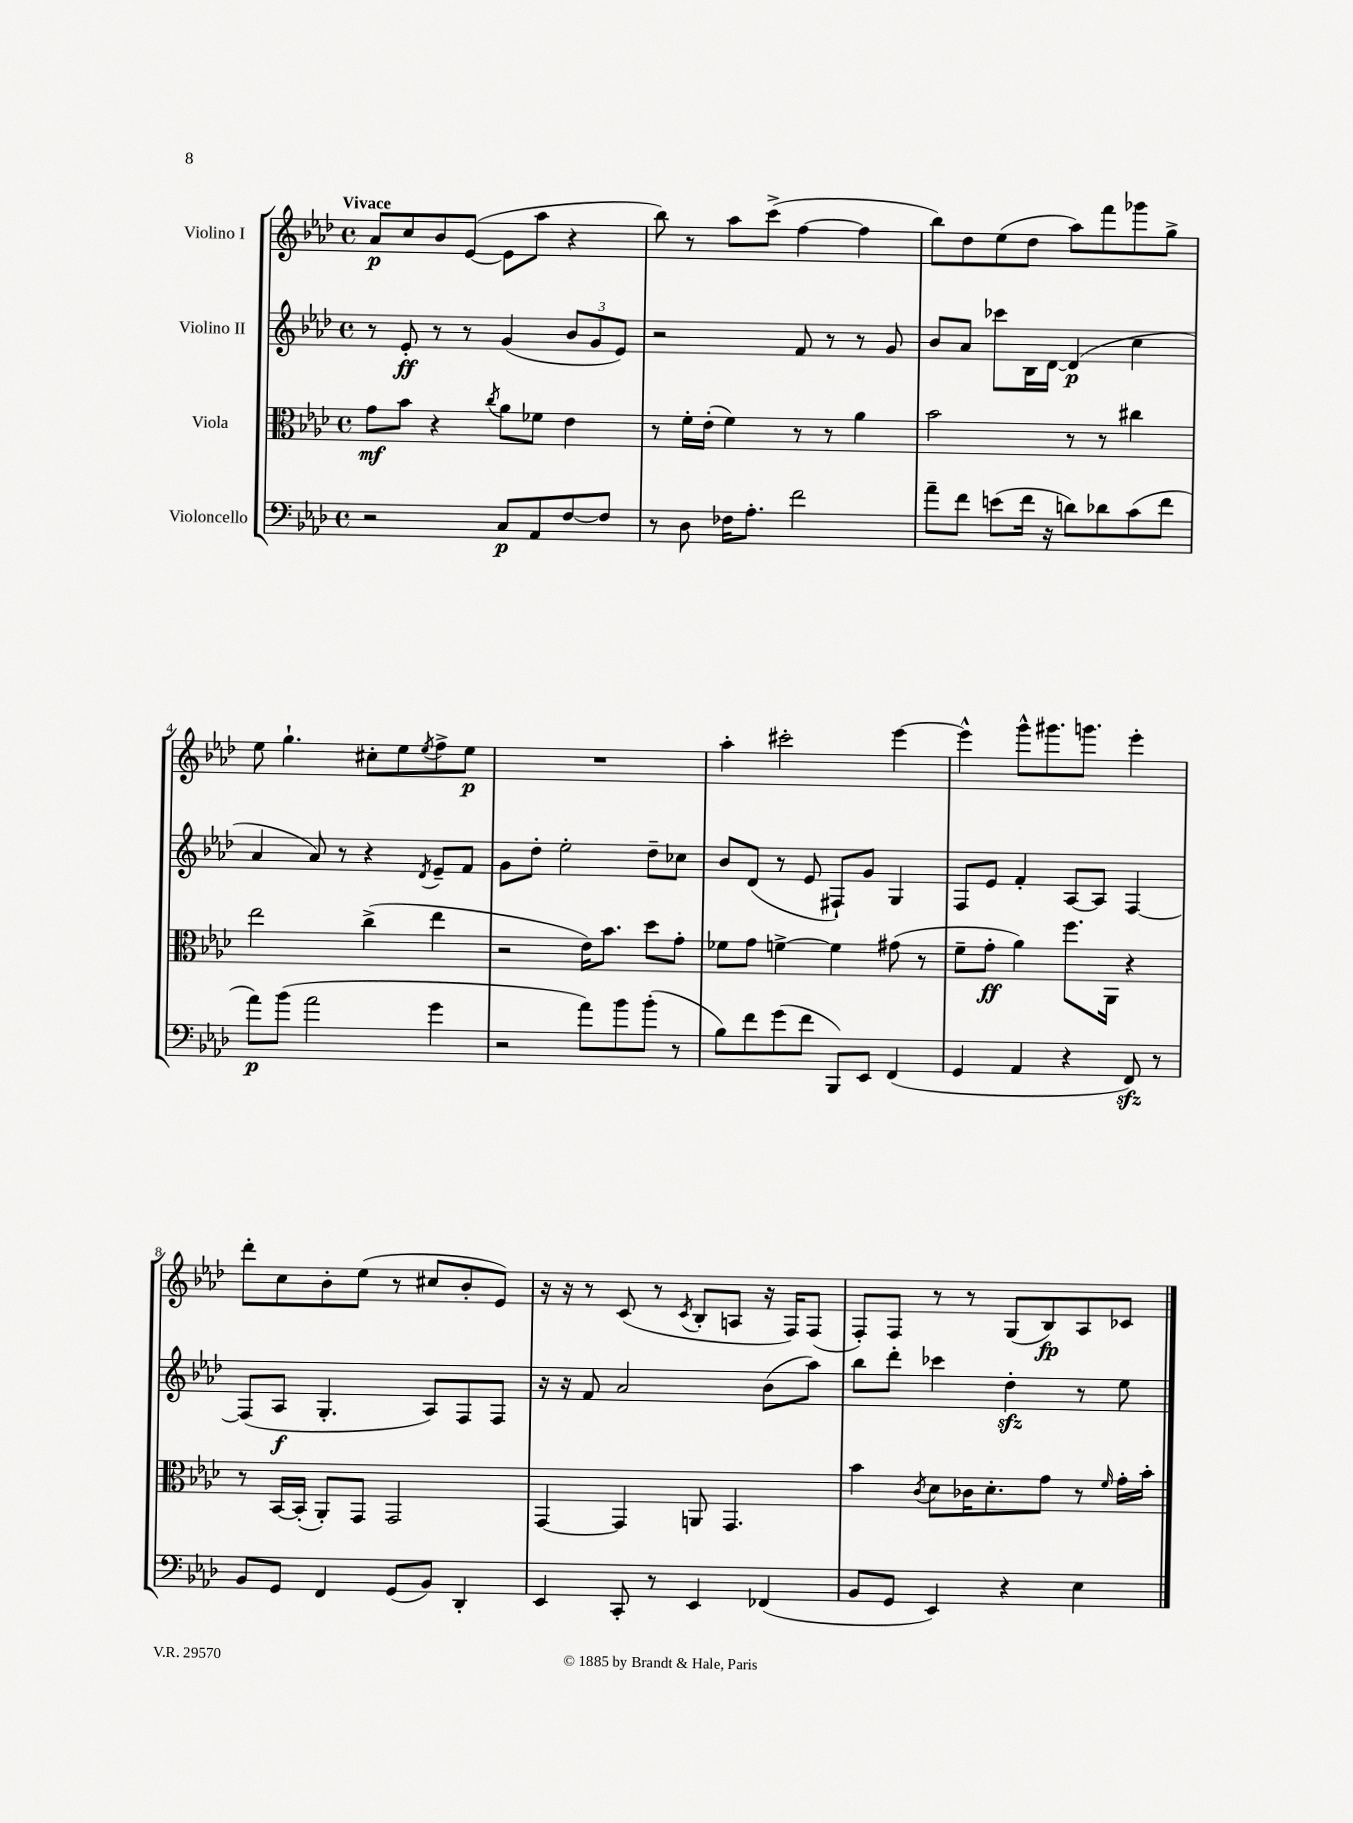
<<
\new StaffGroup <<
\new Staff = "s0" \with { instrumentName = "Violino I" } {
    \clef treble \key aes \major \defaultTimeSignature \time 4/4 \tempo "Vivace"
    aes'8\p c''8 bes'8 ees'8~( ees'8 aes''8 r4 |
    bes''8) r8 aes''8 c'''8->( f''4~ f''4 |
    bes''8) des''8 ees''8( des''8 aes''8) f'''8 ges'''8 g''8-> |
    ees''8 g''4.-! cis''8-. ees''8 \acciaccatura { ees''8 } f''8-> ees''8\p |
    R1 |
    aes''4-. cis'''2-. ees'''4~ |
    ees'''4-^ g'''8-^ gis'''8. g'''8. ees'''4-. |
    des'''8-. c''8 bes'8-. ees''8( r8 cis''8 bes'8-. ees'8) |
    r16 r16 r8 c'8( r8 \acciaccatura { c'8 } bes8-. a8 r16 f16) f8( |
    f8-.) f8 r8 r8 g8( bes8\fp) aes8 ces'8 \bar "|." |
}
\new Staff = "s1" \with { instrumentName = "Violino II" } {
    \clef treble \key aes \major \defaultTimeSignature \time 4/4
    r8 ees'8-.\ff r8 r8 g'4( \tuplet 3/2 { bes'8 g'8 ees'8) } |
    r2 f'8 r8 r8 g'8 |
    bes'8 aes'8 ces'''8 bes16 des'16~ des'4\p( c''4 |
    aes'4 aes'8) r8 r4 \acciaccatura { des'8 } ees'8-- f'8 |
    g'8 des''8-. ees''2-. des''8-- ces''8 |
    bes'8 des'8( r8 ees'8 fis8-!) g'8 g4 |
    f8 ees'8 f'4-. aes8~ aes8 f4~ |
    f8( aes8\f g4.-. aes8) f8 f8 |
    r16 r16 f'8 aes'2 bes'8( aes''8) |
    bes''8 des'''8-. ces'''4 des''4-.\sfz r8 ees''8 \bar "|." |
}
\new Staff = "s2" \with { instrumentName = "Viola" } {
    \clef alto \key aes \major \defaultTimeSignature \time 4/4
    g'8\mf bes'8 r4 \acciaccatura { c''8 } aes'8 fes'8 ees'4 |
    r8 f'16-. ees'16-.( f'4) r8 r8 aes'4 |
    bes'2 r8 r8 cis''4 |
    ees''2 c''4->( ees''4 |
    r2 ees'16) bes'8. des''8 g'8-. |
    fes'8 g'8 f'4~-> f'4 gis'8( r8 |
    f'8-- g'8-.\ff aes'4) f''8. aes,16 r4 |
    r8 bes,16~ bes,16-.( aes,8-.) g,8 g,2 |
    g,4~ g,4 a,8 g,4. |
    bes'4 \acciaccatura { c'8 } des'8 ces'16 des'8.-. g'8 r8 \grace { f'16 } g'16-. bes'16-. \bar "|." |
}
\new Staff = "s3" \with { instrumentName = "Violoncello" } {
    \clef bass \key aes \major \defaultTimeSignature \time 4/4
    r2 c8\p aes,8 f8~ f8 |
    r8 des8 fes16 aes8.-. f'2 |
    aes'8-- f'8 e'8( f'16 r16 d'8) des'8 c'8( f'8 |
    aes'8\p) bes'8( aes'2 g'4 |
    r2 aes'8) bes'8 bes'8-.( r8 |
    bes8) f'8 g'8( f'8 bes,,8) ees,8 f,4( |
    g,4 aes,4 r4 f,8\sfz) r8 |
    bes,8 g,8 f,4 g,8( bes,8) des,4-. |
    ees,4 c,8-. r8 ees,4 fes,4( |
    bes,8 g,8 ees,4) r4 ees4 \bar "|." |
}
>>
>>
